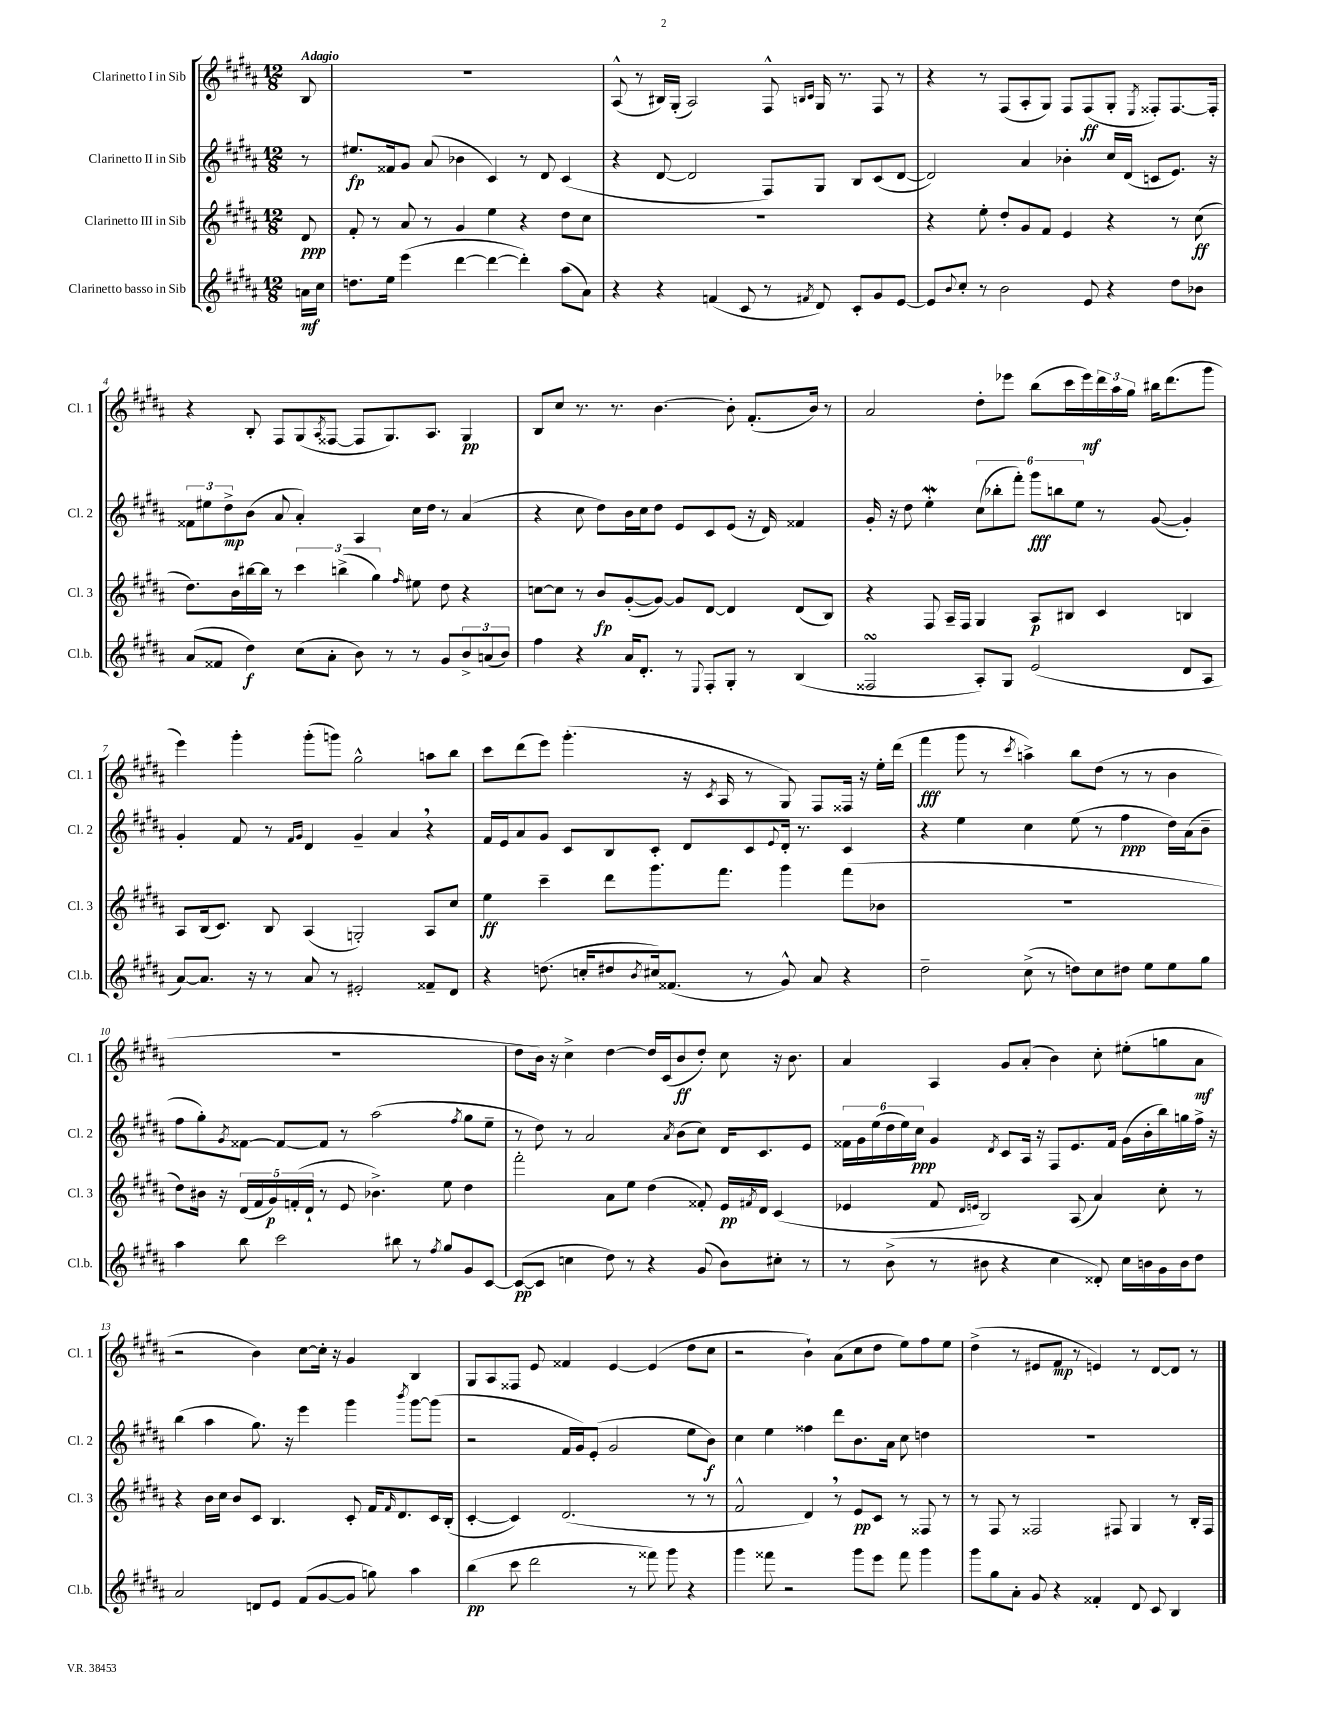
<<
\new StaffGroup <<
\new Staff = "s0" \with { instrumentName = "Clarinetto I in Sib" shortInstrumentName = "Cl. 1" } {
    \clef treble \key b \major \numericTimeSignature \time 12/8 \partial 8 \tempo "Adagio"
    b8 |
    R1. |
    ais8-^( r8 bis16) gis16-.( ais2) fis8-^ \grace { b16 cis'16 } gis16 r8. fis8 r8 |
    r4 r8 fis8( ais8-. gis8) fis8 fis8\ff( gis8-. \acciaccatura { e8 } fisis8-.) fisis8.~ fisis16-. |
    r4 b8-. fis8 gis8( \acciaccatura { ais8 } fisis8~ fisis8 gis8.) ais8. gis4\pp |
    b8 cis''8 r8. r8. b'4.~ b'8-. fis'8.-.( b'16) r8 |
    ais'2 dis''8-. ees'''8 b''8( cis'''16 ees'''16\mf) \tuplet 3/2 { dis'''16 ais''16 gis''16 } bis''16 dis'''8.( gis'''8 |
    e'''4) gis'''4-. gis'''8-.( g'''8) gis''2-^ a''8 b''8 |
    cis'''8 dis'''8( e'''8) gis'''4.-.( r16 \acciaccatura { cis'8 } ais16 r8 gis8) fis8 fisis16 r16 e''16-. dis'''16( |
    fis'''4\fff gis'''8 r8 \acciaccatura { cis'''8 } a''4->) b''8 dis''8( r8 r8 b'4 |
    R1. |
    dis''8 b'16) r16 cis''4-> dis''4~ dis''16 cis'16( b'8\ff dis''8-.) cis''8 r16 b'8. |
    ais'4 ais4 gis'8 ais'8-.( b'4) cis''8-. eis''8-.( g''8 ais'8\mf |
    r2 b'4) cis''8~ cis''16-. r16 gis'4 b4 |
    gis8 ais8 fisis8 e'8 fisis'4 e'4~ e'4( dis''8 cis''8 |
    r2 b'4-!) ais'8( cis''8 dis''8 e''8) fis''8 e''8 |
    dis''4->( r8 eis'8 fis'8\mp r8 e'4) r8 dis'8~ dis'8 r8 \bar "|." |
}
\new Staff = "s1" \with { instrumentName = "Clarinetto II in Sib" shortInstrumentName = "Cl. 2" } {
    \clef treble \key b \major \numericTimeSignature \time 12/8 \partial 8
    r8 |
    eis''8.\fp fisis'16 gis'8 ais'8( bes'4 cis'4) r8 dis'8 cis'4( |
    r4 dis'8~ dis'2 fis8) gis8 b8 cis'8( dis'8~ |
    dis'2) ais'4 bes'4-. cis''16 dis'16( c'8 e'8.) r16 |
    \tuplet 3/2 { fisis'8 eis''8 dis''8->\mp } b'8( ais'8 ais'4-.) ais4 cis''16 dis''16 r8 ais'4( |
    r4 cis''8 dis''8) b'16 cis''16 dis''8 e'8 cis'8 e'8( r16 dis'16) fisis'4 |
    gis'16-. r16 dis''8 e''4-.\mordent \tuplet 6/4 { cis''8( bes''8-. fis'''8-.) gis'''8\fff b''8 e''8 } r8 gis'8~( gis'4-.) |
    gis'4-. fis'8 r8 \grace { fis'16 gis'16 } dis'4 gis'4-- ais'4 \breathe r4 |
    fis'16 e'16 ais'8 gis'8 cis'8 b8 cis'8-. dis'8 cis'8 \appoggiatura { e'8 } dis'16-. r8. cis'4 |
    r4 e''4 cis''4 e''8( r8 fis''4\ppp dis''16) ais'16( b'8-- |
    fis''8 gis''8-.) \acciaccatura { gis'8 } fisis'8~ fisis'8~ fisis'8 r8 ais''2( \acciaccatura { fis''8 } gis''8 e''8-- |
    r8 dis''8) r8 ais'2 \acciaccatura { ais'8 } b'8( cis''8) dis'16 cis'8. e'8 |
    \tuplet 6/4 { fisis'16 gis'16 e''16( dis''16 e''16) cis''16\ppp } gis'4 \acciaccatura { dis'8 } cis'8 ais16 r16 fis8 e'8. fisis'16 gis'16( b'16-. b''16) g''16 fis''16-> r16 |
    b''4( ais''4 gis''8.) r16 e'''4 gis'''4 \acciaccatura { b'''8 } gis'''8~ gis'''8( |
    r2 fis'16 gis'16) e'8-.( gis'2 e''8 b'8\f) |
    cis''4 e''4 fisis''4 dis'''8 b'8. ais'16 cis''8 d''4 |
    R1. \bar "|." |
}
\new Staff = "s2" \with { instrumentName = "Clarinetto III in Sib" shortInstrumentName = "Cl. 3" } {
    \clef treble \key b \major \numericTimeSignature \time 12/8 \partial 8
    dis'8\ppp |
    fis'8-. r8 ais'8 r8 gis'4 e''4 r4 dis''8 cis''8 |
    R1. |
    r4 e''8-. dis''8-. gis'8 fis'8 e'4 r4 r8 cis''8\ff( |
    dis''8.) b'16 bis''16~ bis''16 r8 \tuplet 3/2 { cis'''4 b''4->( gis''4) } \grace { fis''16 } eis''8 dis''8 r4 |
    c''8~ c''8 r8 b'8\fp gis'8~-.( gis'8~) gis'8 dis'8~ dis'4 dis'8( b8) |
    r4 fis8 ais16-- fis16 gis4 ais8\p bis8 cis'4 b4 |
    ais8 b16( cis'8.) b8 ais4( g2-.) ais8 cis''8 |
    e''4\ff cis'''4-- dis'''8 gis'''8. fis'''8. gis'''4 fis'''8( bes'8 |
    R1. |
    dis''8) bis'16 r16 \tuplet 5/4 { dis'16( fis'16 gis'16\p) f'16-.( dis'16-! } r8 e'8 bes'4.->) e''8 dis''4 |
    fis'''2-. ais'8 e''8 dis''4( fisis'8-.) e'16\pp \acciaccatura { fis'8 } dis'16 cis'4( |
    ees'4 fis'8 \grace { dis'16 e'16 } b2) ais8( ais'4) cis''8-. r8 |
    r4 b'16 cis''16 b'8 cis'8 b4. cis'8-. fis'16 \grace { fis'16 } dis'8. cis'16 b16-.( |
    cis'4~-. cis'4) dis'2.( r8 r8 |
    fis'2-^ dis'4) \breathe r8 e'8\pp cis'8 r8 fisis8 r8 |
    r8 fis8 r8 fisis2 fis8 gis4 r8 b16-. fis16 \bar "|." |
}
\new Staff = "s3" \with { instrumentName = "Clarinetto basso in Sib" shortInstrumentName = "Cl.b." } {
    \clef treble \key b \major \numericTimeSignature \time 12/8 \partial 8
    a'16\mf cis''16 |
    d''8. e''16 e'''4( dis'''4~ dis'''4~ dis'''4-.) ais''8( ais'8) |
    r4 r4 f'4( cis'8 r8 \acciaccatura { fis'8 } dis'8) cis'8-. gis'8 e'8~ |
    e'8 \appoggiatura { b'8 } cis''8-. r8 b'2 e'8 r4 dis''8 bes'8 |
    ais'8( fisis'8 dis''4\f) cis''8( ais'8-. b'8) r8 r8 gis'8 \tuplet 3/2 { b'8-> a'8( b'8) } |
    fis''4 r4 ais'16 dis'8.-. r8 \appoggiatura { e8 } fis8-. gis8-. r8 b4( |
    fisis2\turn ais8-.) gis8 e'2( dis'8 ais8 |
    ais'8~) ais'8. r16 r8 ais'8 r8 eis'2-. fisis'8-- dis'8 |
    r4 d''8.( c''16-. dis''8 \acciaccatura { b'8 } cis''16) fisis'8.( r8 gis'8-^) ais'8 r4 |
    dis''2-- cis''8->( r8 d''8) cis''8 dis''8 e''8 e''8 gis''8 |
    ais''4 b''8 cis'''2 bis''8 r8 \acciaccatura { fis''8 } gis''8 gis'8 cis'8~ |
    cis'8~\pp( cis'8 c''4 dis''8) r8 r4 gis'8( b'8) cis''8-. r8 |
    r8 b'8->( r8 bis'8 r4 cis''4 disis'8-.) cis''16 b'16 gis'16 b'16 dis''8 |
    ais'2 d'8 e'8 fis'8( gis'8~ gis'8 g''8) ais''4 |
    b''4\pp( cis'''8 dis'''2 r8 fisis'''8) gis'''8 r4 |
    gis'''4 fisis'''8 r2 gis'''8 e'''8 fisis'''8 gis'''4 |
    gis'''8 gis''8 ais'8-. gis'8 r4 fisis'4-. dis'8 cis'8 b4 \bar "|." |
}
>>
>>
